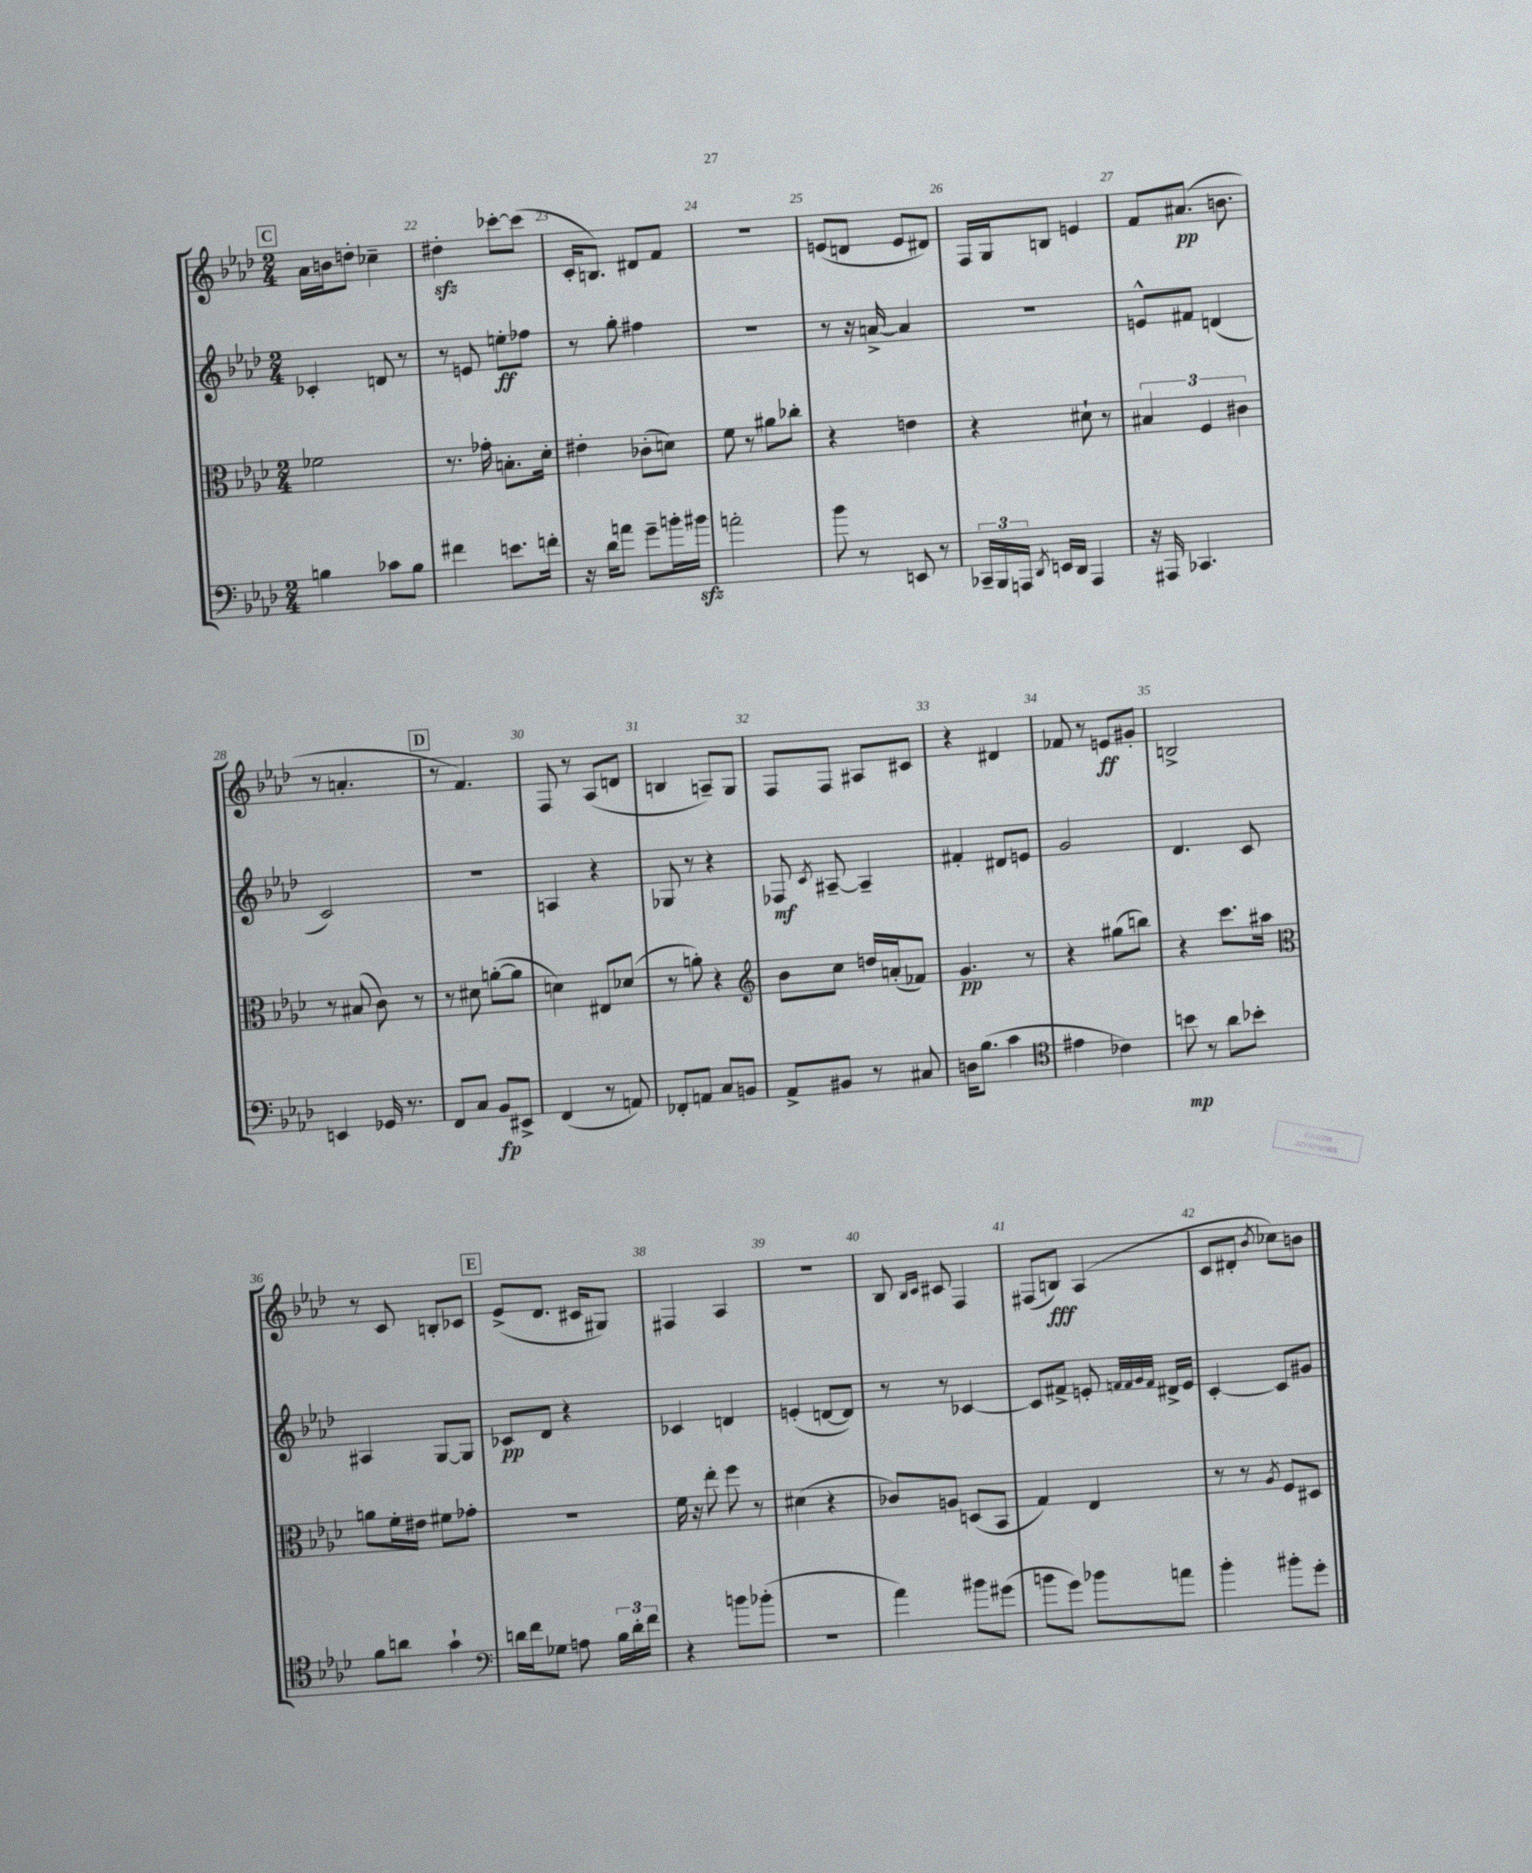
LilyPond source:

<<
\new StaffGroup <<
\new Staff = "s0" {
    \clef treble \key aes \major \numericTimeSignature \time 2/4
    \autoBeamOff \mark \markup { \box "C" } aes'16[ b'16 d''8]-. ces''4-- |
    dis''4-.\sfz ces'''8[~-. ces'''8]( |
    c'16[-. b8.]) dis'8[ f'8] |
    R2 |
    e'8[( d'8] e'8[ dis'8]) |
    f16[ g16 b8] e'4 |
    f'8[ ais'8.]\pp( b'8. |
    r8 a'4.-. |
    \mark \markup { \box "D" } r8 f'4.) |
    f8 r8 aes8[( d'8] |
    b4 a8[--) g8] |
    f8[ f8] ais8[ cis'8] |
    r4 dis'4 |
    fes'8 r8 e'8[\ff gis'8]-. |
    b2-> |
    r8 c'8 b8[-. ces'8] |
    \mark \markup { \box "E" } ees'8[->( des'8.] cis'16[ gis8]) |
    fis4 aes4 |
    R2 |
    bes8 \grace { bes16[ c'16] } cis'8 f4 |
    fis8[( b8]\fff) aes4( |
    c'8[ dis'8]-. \acciaccatura { bes'8 } ces''8[) b'8] \bar "|." |
}
\new Staff = "s1" {
    \clef treble \key aes \major \numericTimeSignature \time 2/4
    \autoBeamOff \mark \markup { \box "C" } ces'4-. d'8 r8 |
    r8 e'8 e''8[-.\ff fes''8] |
    r8 g''8-. fis''4 |
    R2 |
    r8 r16 a'16~-> a'4 |
    r2 |
    e'8[-^ fis'8] d'4( |
    c'2) |
    \mark \markup { \box "D" } r2 |
    a4 r4 |
    ges8 r8 r4 |
    fes8\mf \acciaccatura { c'8 } ais8~-- ais4-- |
    fis'4-. dis'8[ e'8] |
    g'2 |
    des'4. c'8 |
    ais4 g8[~ g8] |
    \mark \markup { \box "E" } ces'8[\pp des'8] r4 |
    ces'4 d'4 |
    e'4-.( d'8[~ d'8]) |
    r8 r8 ces'4~ |
    ces'8[ fis'8]-> e'8-. \grace { f'32[ f'32 g'32 f'32] } dis'16[-> e'16] |
    c'4~-. c'8[ gis'8] \bar "|." |
}
\new Staff = "s2" {
    \clef alto \key aes \major \numericTimeSignature \time 2/4
    \autoBeamOff \mark \markup { \box "C" } fes'2 |
    r8. ges'16-. b8.[-. des'16]-. |
    eis'4-. ces'8[-.( d'8]) |
    f'8 r8 ais'8[ ces''8]-. |
    r4 e'4 |
    r4 dis'8-! r8 |
    \tuplet 3/2 { bis4 f4 cis'4 } |
    r8 bis8( c'8) r8 |
    \mark \markup { \box "D" } r8 dis'8 a'8[~-.( a'8] |
    d'4) eis8[ des'8]( |
    r8 a'8-.) r4 |
    \clef treble bes'8[ c''8] d''16[ a'16-.( fes'8]) |
    g'4.\pp r8 |
    r4 gis''8[( b''8]) |
    r4 c'''8.[ ais''16] |
    \clef alto a'8[ f'16-. eis'16] fis'8[ ges'8]-. |
    \mark \markup { \box "E" } R2 |
    f'16 r16 ees''8-. f''8 r8 |
    dis'4( r4 |
    ces'8[) a8] d8[( bes,8] |
    g4) ees4 |
    r8 r8 \acciaccatura { aes8 } f8[ dis8] \bar "|." |
}
\new Staff = "s3" {
    \clef bass \key aes \major \numericTimeSignature \time 2/4
    \autoBeamOff \mark \markup { \box "C" } b4 ces'8[ b8] |
    fis'4 e'8.[ f'16]-. |
    r16 des'16[ a'8] g'8[-- b'16-. bis'16]\sfz |
    a'2-. |
    bes'8 r8 e,8 r8 |
    \tuplet 3/2 { ces,16[-- bes,,16 a,,16] } \acciaccatura { des,8 } e,16[ des,16] a,,4 |
    r16 ais,,16 ces,4. |
    e,4 ges,16 r8. |
    \mark \markup { \box "D" } f,8[ c8] bes,8[\fp eis,8]-> |
    f,4( r8 a,8) |
    fes,8[-. a,8] c8[ b,8] |
    aes,8[-> bis,8] r8 cis8 |
    d16[ bes8.]( c'4 |
    \clef tenor eis'4 ces'4) |
    b'8\mp r8 aes'8[ bes'8]-. |
    f'8[ a'8] g'4-! |
    \mark \markup { \box "E" } \clef bass d'16[ f'16 ges8] a8 \tuplet 3/2 { bes16[ d'16-. f'16] } |
    r4 b'8[ bes'8]-.( |
    R2 |
    aes'4) bis'8[ gis'8]( |
    b'8[ g'8]) bes'8[ a'8] |
    bes'4-. bis'8[-. g'8]-. \bar "|." |
}
>>
>>
\layout { \context { \Score currentBarNumber = #21 \override BarNumber.break-visibility = ##(#f #t #t) barNumberVisibility = #all-bar-numbers-visible } }
